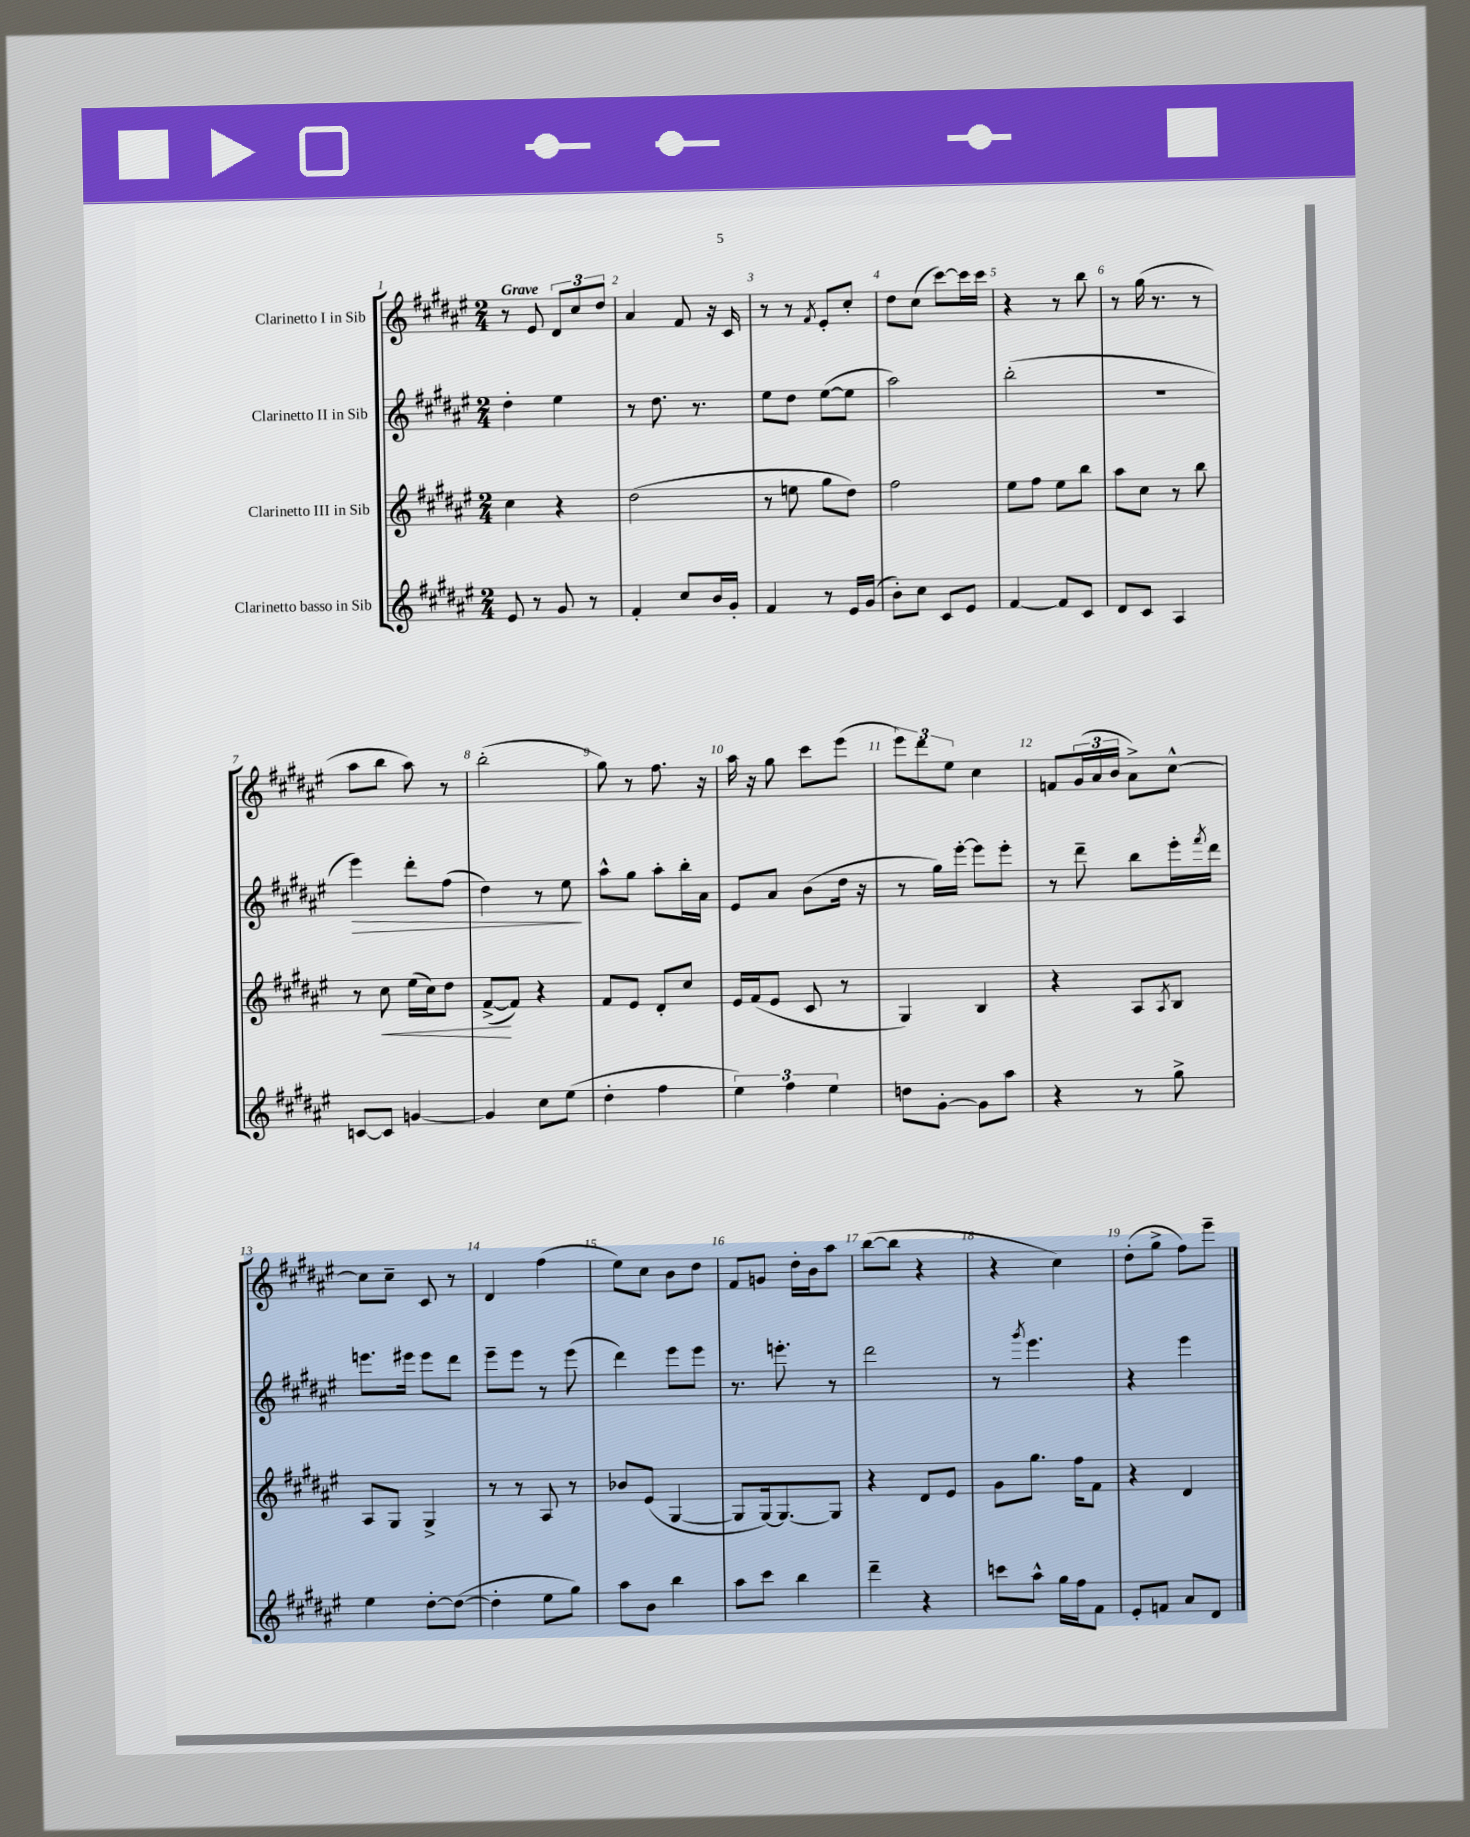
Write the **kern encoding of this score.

**kern	**kern	**dynam	**kern	**dynam	**kern
*part4	*part3	*part3	*part2	*part2	*part1
*staff4	*staff3	*staff3	*staff2	*staff2	*staff1
*I"Clarinetto basso in Sib	*I"Clarinetto III in Sib	*	*I"Clarinetto II in Sib	*	*I"Clarinetto I in Sib
*clefG2	*clefG2	*	*clefG2	*	*clefG2
*k[f#c#g#d#a#e#]	*k[f#c#g#d#a#e#]	*	*k[f#c#g#d#a#e#]	*	*k[f#c#g#d#a#e#]
*M2/4	*M2/4	*	*M2/4	*	*M2/4
=1	=1	=1	=1	=1	=1
!	!	!	!	!	!LO:TX:a:B:t=Grave
8e#/	4cc#\	.	4dd#'\	.	8r
8r	.	.	.	.	8e#/
8g#/	4r	.	4ee#\	.	12d#/L
.	.	.	.	.	12cc#/
8r	.	.	.	.	.
.	.	.	.	.	12dd#/J
=2	=2	=2	=2	=2	=2
4f#'/	(2dd#\	.	8r	.	4a#/
.	.	.	8.dd#\	.	.
8cc#/L	.	.	.	.	8f#/
.	.	.	8.r	.	.
16b/L	.	.	.	.	16r
16g#'/JJ	.	.	.	.	16c#/
=3	=3	=3	=3	=3	=3
4f#/	8r	.	8ee#\L	.	8r
.	8een\	.	8dd#\J	.	8r
.	.	.	.	.	8qf#/
8r	8gg#\L	.	([8ee#\L	.	8e#'/L
16e#/LL	8dd#\J)	.	8ee#\J]	.	8cc#'/J
(16g#/JJ	.	.	.	.	.
=4	=4	=4	=4	=4	=4
8b'\L)	2ff#\	.	2aa#\)	.	8dd#\L
8cc#\J	.	.	.	.	(8cc#\J
8c#/L	.	.	.	.	[8ccc#\L)
8e#/J	.	.	.	.	16ccc#\L]
.	.	.	.	.	16ccc#\JJ
=5	=5	=5	=5	=5	=5
[4f#/	8ee#\L	.	(2bb'\	.	4r
.	8ff#\J	.	.	.	.
8f#/L]	8ee#\L	.	.	.	8r
8c#/J	8bb\J	.	.	.	8bb\
=6	=6	=6	=6	=6	=6
8d#/L	8aa#\L	.	2r	.	8r
8c#/J	8cc#\J	.	.	.	(16gg#\
.	.	.	.	.	8.r
4A#/	8r	.	.	.	.
.	8bb\	.	.	.	8r
!!LO:LB:g=z
=7	=7	=7	=7	=7	=7
!	!	!	!	!LO:HP:b	!
[8cn/L	8r	.	4eee#\)	>	8aa#\L
!	!	!LO:HP:b	!	!	!
8c/J]	8cc#\	<	.	.	8bb\J
[4gn/	(16ee#\LL	.	8ddd#'\L	.	8aa#\)
.	16cc#\J)	.	.	.	.
.	8dd#\J	.	(8ff#\J	.	8r
=8	=8	=8	=8	=8	=8
4g/]	([8f#^/L	.	4dd#\)	.	(2bb'\
.	8f#/J])	[	.	.	.
8cc#\L	4r	.	8r	.	.
(8ee#\J	.	.	8ee#\	.	.
.	.	.	.	]	.
=9	=9	=9	=9	=9	=9
4dd#'\	8f#/L	.	8aa#^^\L	.	8gg#\)
.	8e#/J	.	8gg#\J	.	8r
4ff#\	8d#'/L	.	8aa#'\L	.	8.ff#\
.	8cc#/J	.	16bb'\L	.	.
.	.	.	16a#\JJ	.	16r
=10	=10	=10	=10	=10	=10
6ee#\)	16e#/LL	.	8e#/L	.	16aa#\
.	(16f#/J	.	.	.	16r
.	8e#/J	.	8a#/J	.	8gg#\
6ff#\	.	.	.	.	.
.	8c#/	.	(8b\L	.	8ccc#\L
6ee#\	.	.	.	.	.
.	8r	.	16dd#\Jk	.	(8eee#\J
.	.	.	16r	.	.
=11	=11	=11	=11	=11	=11
8ddn\L	4G#/)	.	8r	.	12eee#\L)
.	.	.	.	.	12ddd#\
[8g#'\J	.	.	16gg#\LL)	.	.
.	.	.	.	.	12ee#\J
.	.	.	[16eee#'\JJ	.	.
8g#\L]	4B/	.	8eee#\L]	.	4cc#\
8aa#\J	.	.	8eee#'\J	.	.
=12	=12	=12	=12	=12	=12
4r	4r	.	8r	.	8fn/L
.	.	.	8ddd#~\	.	(24g#/L
.	.	.	.	.	24a#/
.	.	.	.	.	24b/JJ
8r	8A#/L	.	8bb\L	.	8a#^\L)
.	8qA#/	.	.	.	.
8gg#^\	8B/J	.	16eee#'\L	.	[8cc#^^\J
.	.	.	8qfff#/	.	.
.	.	.	16ddd#\JJ	.	.
!!LO:LB:g=z
=13	=13	=13	=13	=13	=13
4ee#\	8A#/L	.	8.eeen\L	.	8cc#\L]
.	8G#/J	.	.	.	8cc#~\J
.	.	.	16eee#X\Jk	.	.
[8dd#'\L	4G#^/	.	8eee#\L	.	8c#/
(8dd#\J_	.	.	8ddd#\J	.	8r
=14	=14	=14	=14	=14	=14
4dd#'\]	8r	.	8eee#~\L	.	4d#/
.	8r	.	8eee#\J	.	.
8ee#\L	8A#/	.	8r	.	(4ff#\
8gg#\J)	8r	.	(8eee#\	.	.
=15	=15	=15	=15	=15	=15
8aa#\L	8b-X/L	.	4ddd#\)	.	8ee#\L)
8b\J	(8e#/J	.	.	.	8cc#\J
4bb\	[4G#/	.	8eee#\L	.	8b\L
.	.	.	8eee#\J	.	8dd#\J
=16	=16	=16	=16	=16	=16
8aa#\L	8G#/L]	.	8.r	.	8f#/L
8ccc#\J	[16G#/k)	.	.	.	8gn/J
.	8.G#/_	.	8.eeen'\	.	.
4bb\	.	.	.	.	16dd#'\LL
.	.	.	.	.	16b\J
.	8G#/J]	.	8r	.	8aa#\J
=17	=17	=17	=17	=17	=17
4ddd#~\	4r	.	2ddd#\	.	([8bb\L
.	.	.	.	.	8bb\J]
4r	8d#/L	.	.	.	4r
.	8e#/J	.	.	.	.
=18	=18	=18	=18	=18	=18
8cccn\L	8g#\L	.	8r	.	4r
.	.	.	8qggg#/	.	.
8aa#^^\J	8.gg#\J	.	4.eee#\	.	.
16gg#\LL	.	.	.	.	4cc#\)
16ff#\J	16ff#\KL	.	.	.	.
8f#\J	8f#\J	.	.	.	.
=19	=19	=19	=19	=19	=19
8e#'/L	4r	.	4r	.	(8dd#'\L
8fn/J	.	.	.	.	8gg#^\J
8a#/L	4d#/	.	4eee#\	.	8ff#\L)
8d#/J	.	.	.	.	8eee#~\J
==	==	==	==	==	==
*-	*-	*-	*-	*-	*-
